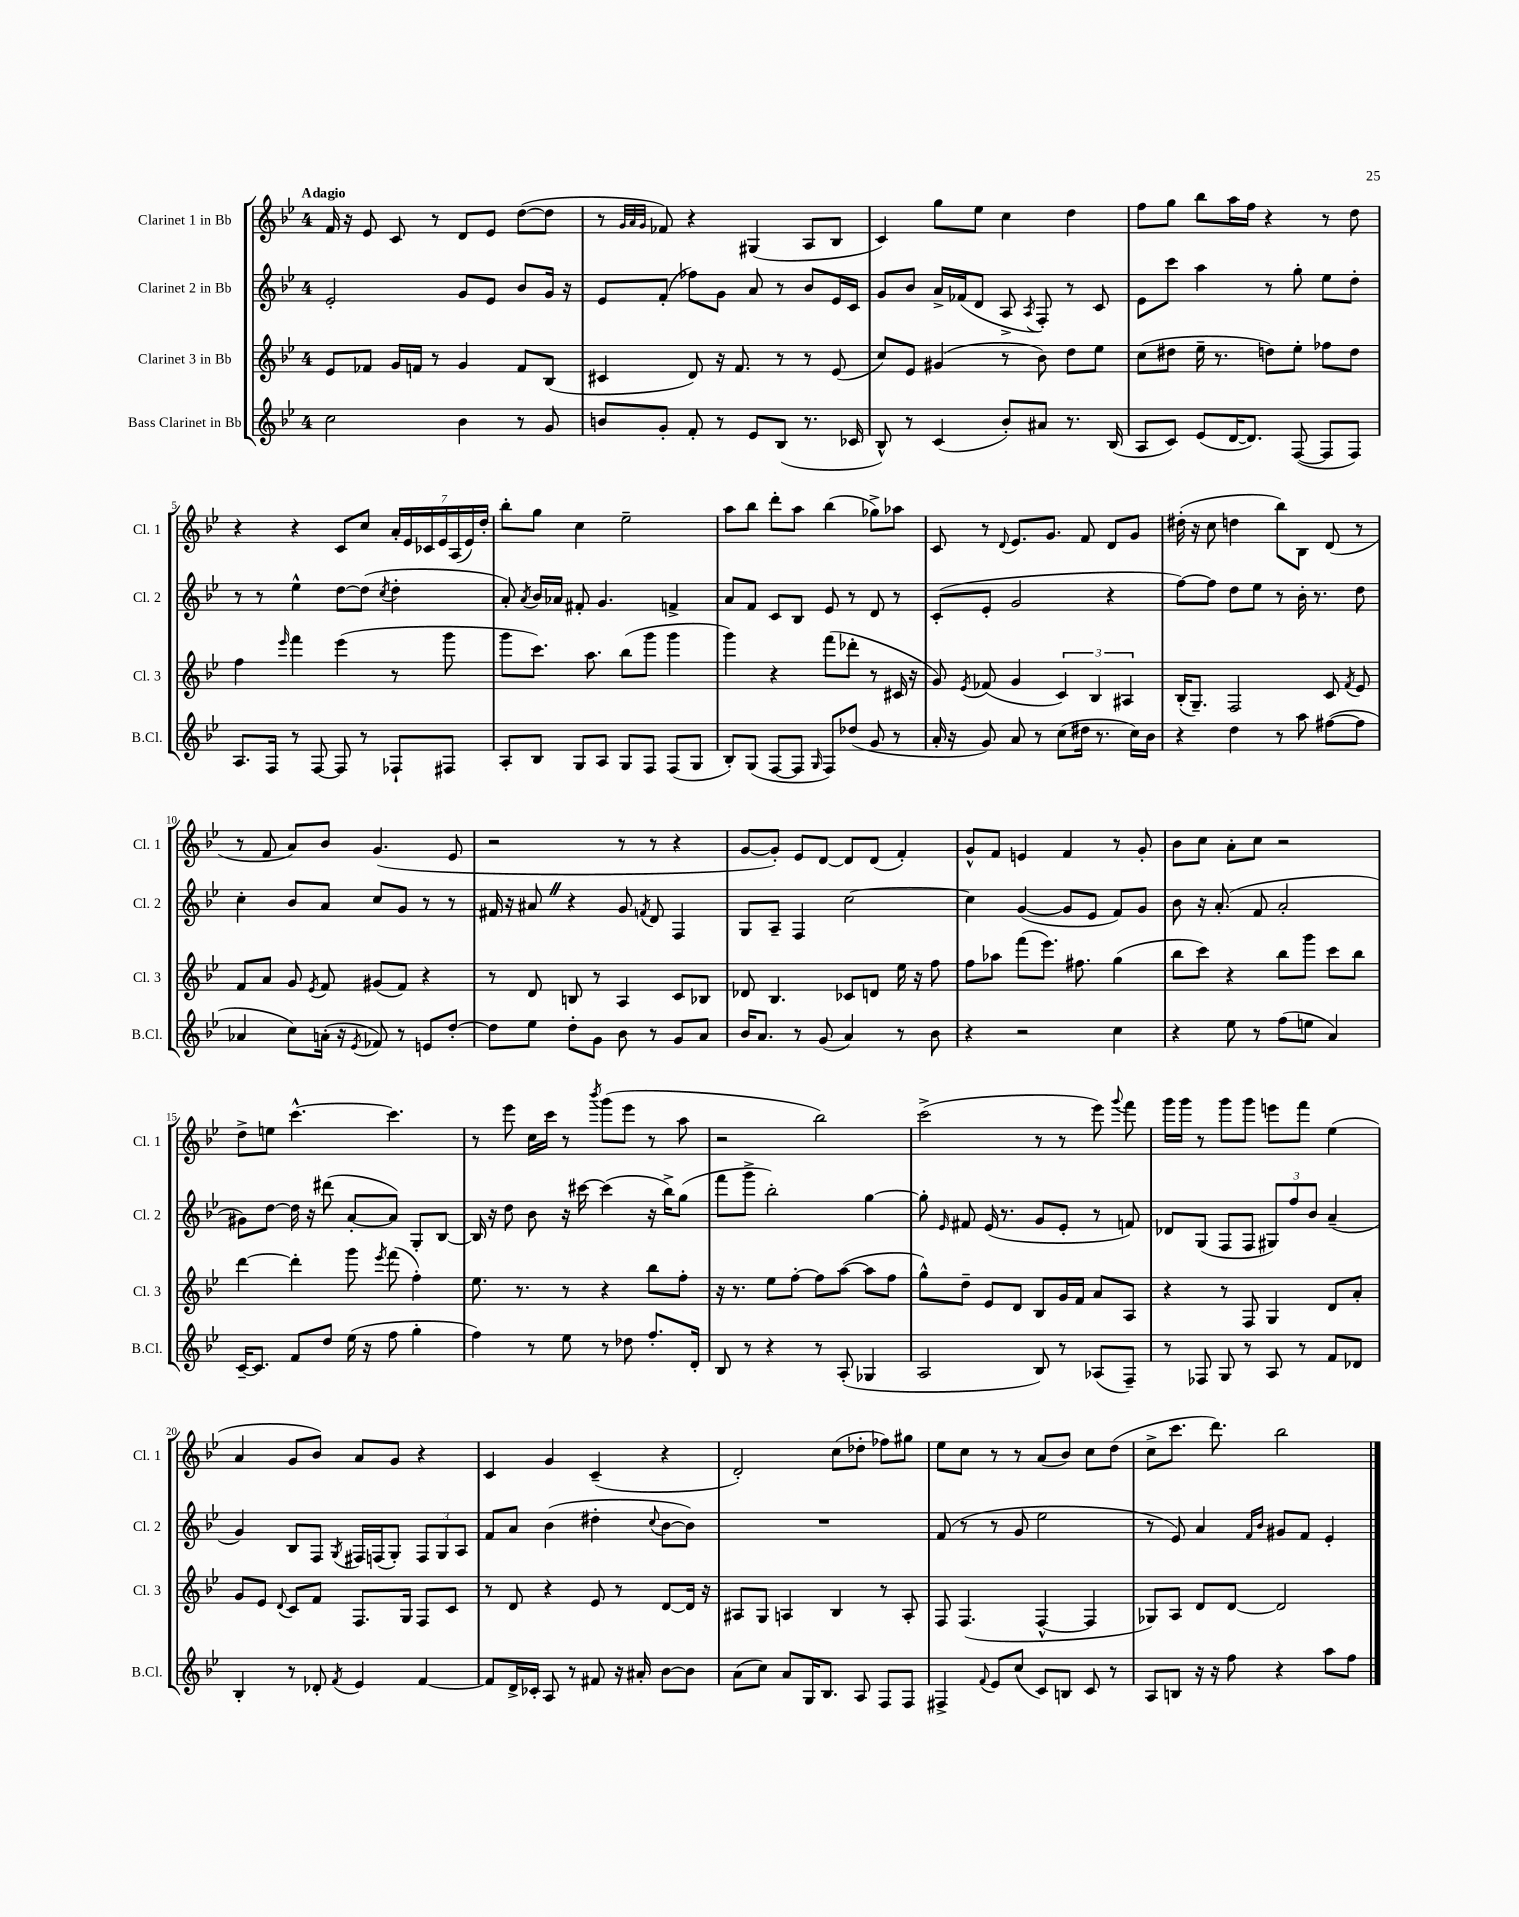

**kern	**kern	**kern	**kern
*staff4	*staff3	*staff2	*staff1
*clefG2	*clefG2	*clefG2	*clefG2
*k[b-e-]	*k[b-e-]	*k[b-e-]	*k[b-e-]
*M4/4	*M4/4	*M4/4	*M4/4
2cc	8e-	2e-'	16f
.	.	.	16r
.	8f-	.	8e-
.	16g	.	8c
.	16f	.	.
.	8r	.	8r
4b-	4g	8g	8d
.	.	8e-	8e-
8r	8f	8b-	([8dd
8g	(8B-	16g	8dd]
.	.	16r	.
=	=	=	=
8b	4c#	8e-	8r
.	.	.	32qqg
.	.	.	32qqa
.	.	.	32qqg
8g'	.	(8f'	8f-)
8f'	8d)	8ff-)	4r
8r	16r	8g	.
.	8.f	.	.
8e-	.	8a	(4G#
(8B-	8r	8r	.
8.r	8r	8b-	8A
.	(8e-	16e-	8B-
16c-	.	16c	.
=	=	=	=
8B-^^)	8cc)	8g	4c)
8r	8e-	8b-	.
(4c	(4g#	16a^	8gg
.	.	(16f-	.
.	.	8d	8ee-
8b-')	8r	8A^	4cc
.	.	8qA	.
8a#	8b-)	8F')	.
8.r	8dd	8r	4dd
.	8ee-	8c	.
(16B-	.	.	.
=	=	=	=
8A	(8cc	8e-	8ff
8c)	8dd#	8ccc	8gg
(8e-	16ee-~	4aa	8bb-
.	8.r	.	.
[16d	.	.	16aa
8.d])	.	.	16ff
.	8dd)	8r	4r
([8F	8ee-'	8gg'	.
8F]	8ff-	8ee-	8r
8F)	8dd	8dd'	8dd
=	=	=	=
8.A	4ff	8r	4r
.	.	8r	.
16F	.	.	.
.	16qqeee-	.	.
8r	4fff	4ee-^^	4r
[8F	.	.	.
8F]	(4eee-	[8dd	8c
8r	.	(8dd]	8cc
.	.	8qcc	.
8F-`	8r	4dd'	28a'
.	.	.	28e-
.	.	.	28c-
.	.	.	28e-
8F#	8ggg	.	.
.	.	.	(28A
.	.	.	28e-)
.	.	.	28dd'
=	=	=	=
8A'	8ggg	8a')	8bb-'
.	.	8qa	.
8B-	8.ccc)	16b-	8gg
.	.	16a-	.
8G	.	8f#'	4cc
.	8.aa	.	.
8A	.	4.g	.
8G	(8bb-	.	2ee-~
8F	8ggg	.	.
(8F	4ggg	4f^	.
8G	.	.	.
=	=	=	=
8B-')	4ggg)	8a	8aa
(8G	.	8f	8bb-
[8F	4r	8c	8ddd'
8F]	.	8B-	8aa
16qqG	.	.	.
8F)	(8fff	8e-	(4bb-
(8dd-	8ddd-'	8r	.
8g	8r	8d	8gg-^)
8r	16c#	8r	8aa-
.	16r	.	.
=	=	=	=
16a'	8g)	(8c'	8c
16r	.	.	.
.	8qe-	.	.
8g)	(8f-	8e-'	8r
.	.	.	8qqd
8a	4g	2g	8.e-
8r	.	.	.
.	.	.	8.g
(8cc	6c)	.	.
16dd#	.	.	8f
.	6B-	.	.
8.r	.	.	.
.	.	4r	8d
.	6A#	.	.
16cc)	.	.	8g
16b-	.	.	.
=	=	=	=
4r	(16B-'	[8ff)	(16dd#'
.	8.G~)	.	16r
.	.	8ff]	8cc
4dd	2F	8dd	4dd
.	.	8ee-	.
8r	.	8r	8bb-)
8aa	.	16b-'	8B-
.	.	8.r	.
([8ff#	8c	.	(8d
.	8qf	.	.
8ff#]	8e-	8dd	8r
=	=	=	=
4a-	8f	4cc'	8r
.	8a	.	8f
8cc)	8g	8b-	8a)
.	8qe-	.	.
(16a'	8f	8a	8b-
16r	.	.	.
8qe-	.	.	.
8f-)	(8g#	8cc	(4.g
8r	8f)	8g	.
8e	4r	8r	.
[8dd'	.	8r	8e-
=	=	=	=
8dd]	8r	16f#	2r
.	.	16r	.
8ee-	8d	8a#	.
8dd'	8B	4r	.
8g	8r	.	.
8b-	4A	8g	8r
.	.	8qf	.
8r	.	8d	8r
8g	8c	4F	4r
8a	8B-	.	.
=	=	=	=
16b-	8d-	8G	[8g
8.a	.	.	.
.	4.B-	8A~	8g'])
8r	.	4F	8e-
(8g	.	.	[8d
4a)	8c-	[2cc	8d]
.	8d	.	(8d
8r	16ee-	.	4f')
.	16r	.	.
8b-	8ff	.	.
=	=	=	=
4r	8ff	4cc]	8g^^
.	8aa-	.	8f
2r	(8fff	([4g	4e
.	8.eee-)	.	.
.	.	8g]	4f
.	8.ff#	.	.
.	.	8e-	.
4cc	(4gg	8f)	8r
.	.	8g	8g'
=	=	=	=
4r	8bb-	8b-	8b-
.	8ccc)	16r	8cc
.	.	(8.a'	.
8ee-	4r	.	8a'
8r	.	8f	8cc
(8ff	8bb-	2a'	2r
8ee	8ggg	.	.
4a)	8ccc	.	.
.	8bb-	.	.
=	=	=	=
[16c~	[4ddd	8g#)	8dd^
8.c]	.	.	.
.	.	[8dd	8ee
8f	4ddd']	16dd]	[4.ccc^^
.	.	16r	.
8dd	.	(8ddd#	.
(16ee-	8ggg	[8a'	.
16r	.	.	.
.	8qeee-	.	.
8ff	(8fff	8a])	4.ccc]
4gg'	4ff')	8G'	.
.	.	[8B-	.
=	=	=	=
4ff)	8.ee-	16B-]	8r
.	.	16r	.
.	.	8dd	8eee-
.	8.r	.	.
8r	.	8b-	16cc
.	.	.	16ccc
8ee-	8r	16r	8r
.	.	[16ccc#	.
.	.	.	8qbbb-
8r	4r	(4ccc#]	(8ggg
8dd-	.	.	8eee-
8.ff'	8bb-	16r	8r
.	.	16bb-^)	.
.	8ff'	(8gg	8aa
16d'	.	.	.
=	=	=	=
8B-	16r	8fff	2r
.	8.r	.	.
8r	.	8ggg^	.
4r	8ee-	2bb-')	.
.	[8ff'	.	.
8r	8ff]	.	2bb-)
(8A'	([8aa	.	.
4G-	8aa]	[4gg	.
.	8ff	.	.
=	=	=	=
2A	8gg^^)	8gg']	(2ccc^
.	.	16qqe-	.
.	8dd~	8f#	.
.	8e-	(16e-	.
.	.	8.r	.
.	8d	.	.
8B-)	8B-	8g	8r
8r	16g	8e-'	8r
.	16f	.	.
(8A-	8a	8r	8eee-)
.	.	.	8qqggg
8F~)	8A	8f)	8fff
=	=	=	=
8r	4r	8d-	16ggg
.	.	.	16ggg
8F-	.	(8G	8r
8G	8r	8F	8ggg
8r	8F	8F	8ggg
8A	4G	12G#)	8eee
.	.	12ff	.
8r	.	.	8fff
.	.	12b-	.
8f	8d	(4a~	(4ee-
8d-	8a'	.	.
=	=	=	=
4B-'	8g	4g)	4a
.	8e-	.	.
.	8qqd	.	.
8r	8c	8B-	8g
8d-'	8f	8F	8b-)
8qf	.	8qG	.
4e-	8.F	16F#	8a
.	.	(16F	.
.	.	8G')	8g
.	16G	.	.
[4f	8F	12F	4r
.	.	12G	.
.	8c	.	.
.	.	12A	.
=	=	=	=
8f]	8r	8f	4c
16d^	8d	8a	.
16c-'	.	.	.
8A	4r	(4b-	4g
8r	.	.	.
8f#	8e-	4dd#'	(4c~
16r	8r	.	.
16a#'	.	.	.
.	.	8qqcc	.
[8b-	[8d	[8b-	4r
8b-]	16d]	8b-])	.
.	16r	.	.
=	=	=	=
(8a	8A#	1r	2d')
8cc)	8G	.	.
8a	4A	.	.
16G	.	.	.
8.B-	.	.	.
.	4B-	.	(8cc
8A	.	.	8dd-'
8F	8r	.	8ff-)
8F	8A'	.	8gg#
=	=	=	=
4F#^	8F	(8f	8ee-
.	(4.F	8r	8cc
8qqf	.	.	.
8e-	.	8r	8r
(8cc	.	8g	8r
8c)	[4F^^	2ee-	(8a
8B	.	.	8b-)
8c	4F]	.	8cc
8r	.	.	(8dd
=	=	=	=
8A	8G-)	8r	8cc^
8B	8A	8e-)	8.ccc
16r	8d	4a	.
16r	.	.	8.ddd)
8ff	[8d	.	.
.	.	16qqf	.
.	.	16qqb-	.
4r	2d]	8g#	2bb-
.	.	8f	.
8aa	.	4e-'	.
8ff	.	.	.
==	==	==	==
*-	*-	*-	*-
